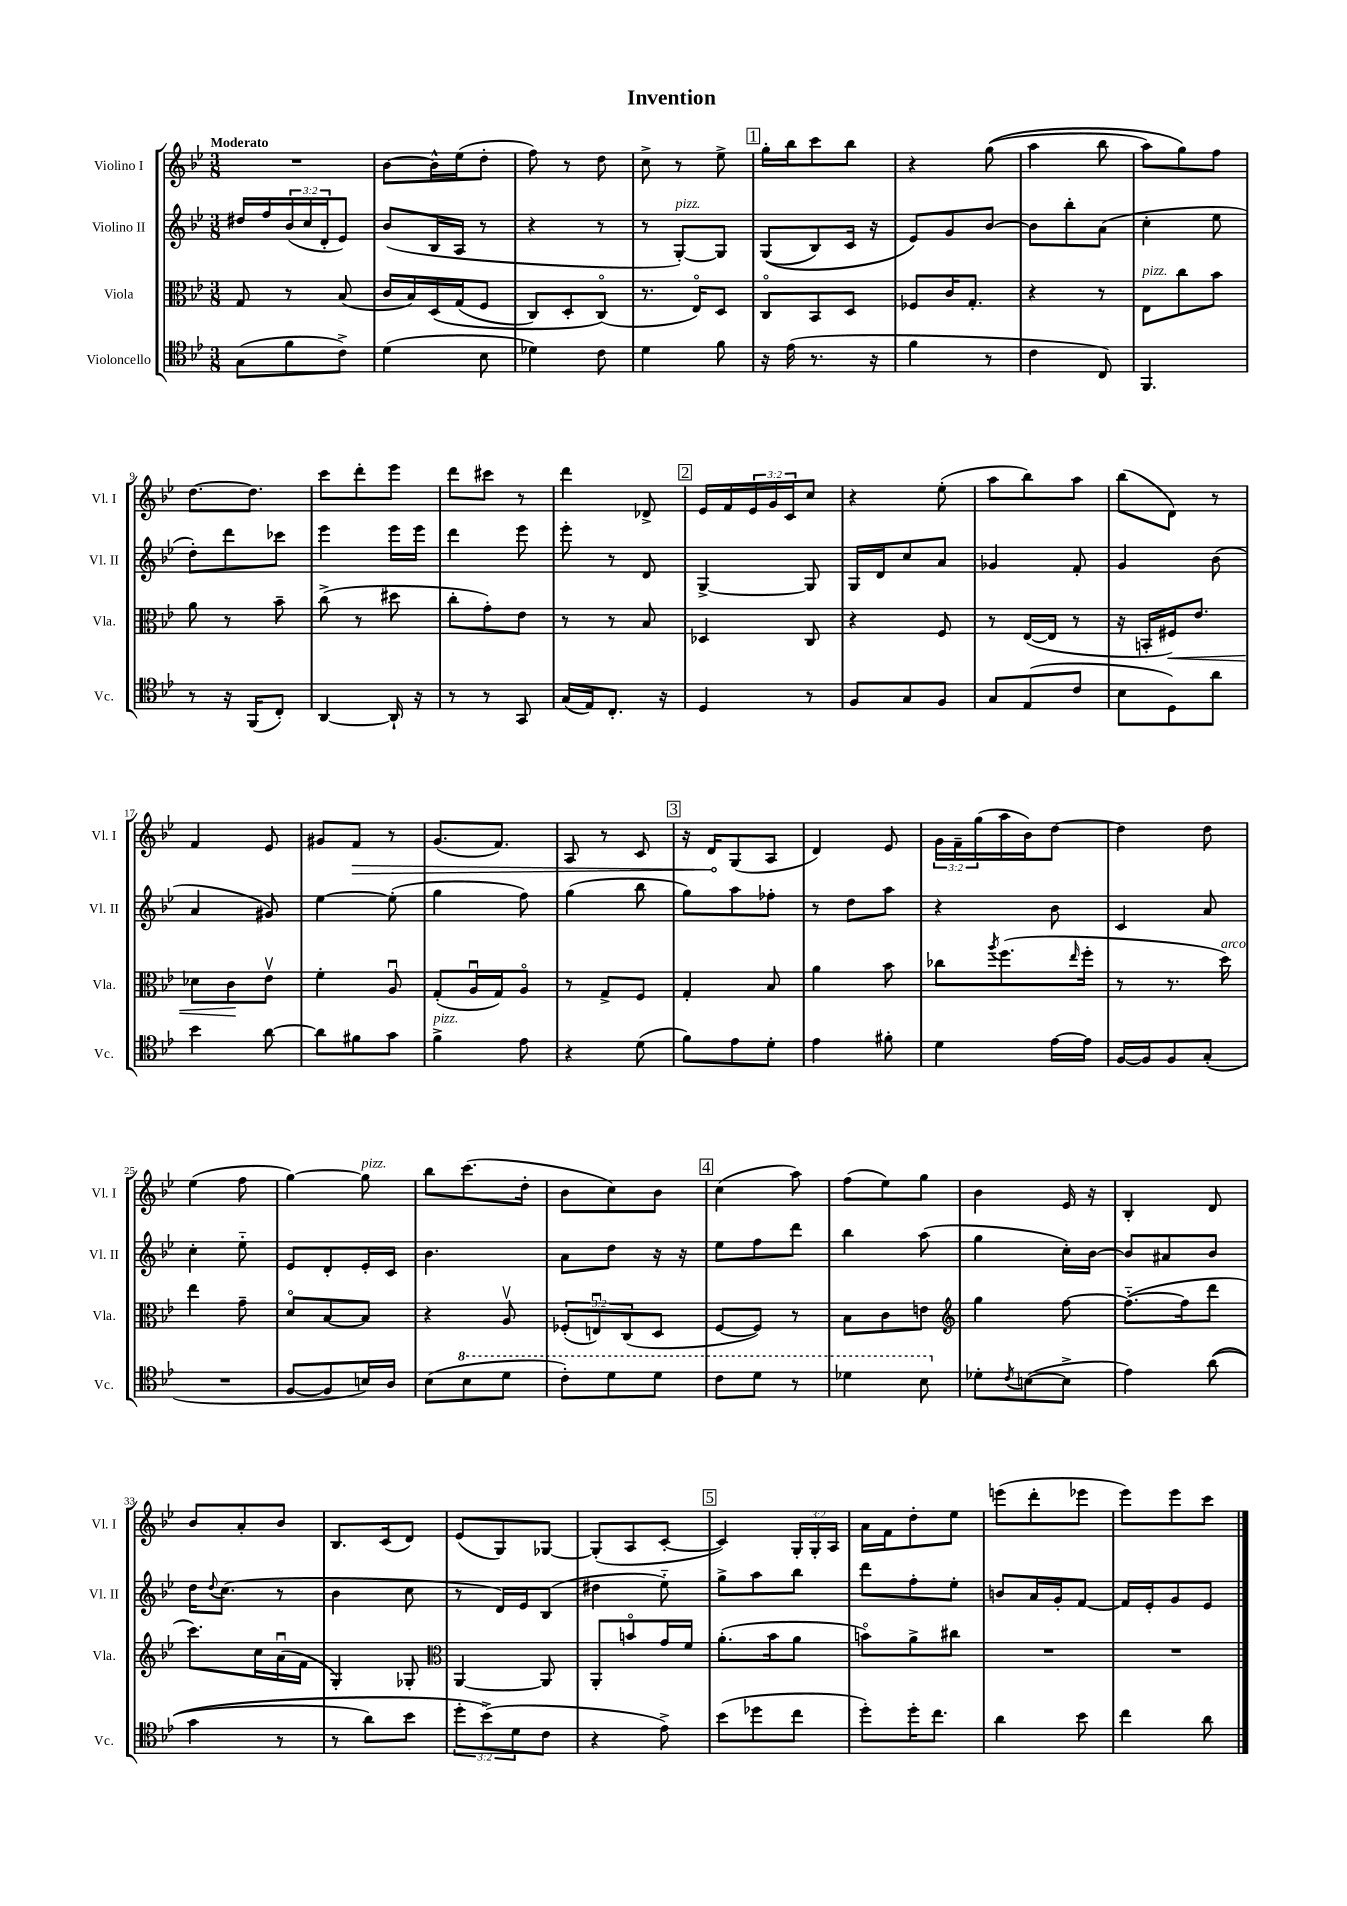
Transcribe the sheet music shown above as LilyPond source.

\header { title = "Invention" }
<<
\new StaffGroup <<
\new Staff = "s0" \with { instrumentName = "Violino I" shortInstrumentName = "Vl. I" } {
    \clef treble \key bes \major \numericTimeSignature \time 3/8 \override Staff.TupletNumber.text = #tuplet-number::calc-fraction-text \tempo "Moderato"
    R4. |
    bes'8~ bes'16-^ ees''16( d''8-. |
    f''8) r8 d''8 |
    c''8-> r8 ees''8-> |
    \mark \markup { \box "1" } g''16-. bes''16 c'''8 bes''8 |
    r4 g''8(\( |
    a''4 bes''8 |
    a''8) g''8\) f''8 |
    d''8.~ d''8. |
    c'''8 d'''8-. ees'''8 |
    d'''8 cis'''8 r8 |
    d'''4 des'8-> |
    \mark \markup { \box "2" } ees'16 f'16 \tuplet 3/2 { ees'16 g'16 c'16 } c''8 |
    r4 ees''8-.( |
    a''8 bes''8) a''8 |
    bes''8( d'8) r8 |
    f'4 ees'8 |
    gis'8 \once \override Hairpin.circled-tip = ##t f'8\> r8 |
    g'8.( f'8.) |
    a8 r8 c'8 |
    \mark \markup { \box "3" } r16 d'16\! g8( a8 |
    d'4) ees'8 |
    \tuplet 3/2 { g'16 f'16-- g''16( } a''16 bes'16) d''8~ |
    d''4 d''8 |
    ees''4( f''8 |
    g''4~) g''8^\markup { \italic "pizz." } |
    bes''8 c'''8.( d''16-. |
    bes'8 c''8) bes'8 |
    \mark \markup { \box "4" } c''4( a''8) |
    f''8( ees''8) g''8 |
    bes'4 ees'16 r16 |
    bes4-. d'8 |
    bes'8 a'8-. bes'8 |
    bes8. c'16( d'8) |
    ees'8( g8) ges8~ |
    ges8-.( a8 c'8~-. |
    \mark \markup { \box "5" } c'4) \tuplet 3/2 { g16-. g16-. a16 } |
    a'16 f'16 d''8-. ees''8 |
    e'''8( d'''8-. ees'''8 |
    ees'''8) ees'''8 c'''8 \bar "|." |
}
\new Staff = "s1" \with { instrumentName = "Violino II" shortInstrumentName = "Vl. II" } {
    \clef treble \key bes \major \numericTimeSignature \time 3/8 \override Staff.TupletNumber.text = #tuplet-number::calc-fraction-text
    dis''16 f''16 \tuplet 3/2 { bes'16( c''16 d'16-. } ees'8) |
    bes'8( bes16 a16 r8 |
    r4 r8 |
    r8 g8~-.^\markup { \italic "pizz." }) g8 |
    \mark \markup { \box "1" } g8(\( bes8) c'16 r16 |
    ees'8\) g'8 bes'8~ |
    bes'8 bes''8-. a'8( |
    c''4-. ees''8 |
    d''8-.) d'''8 ces'''8 |
    ees'''4 ees'''16 ees'''16 |
    d'''4 ees'''8 |
    ees'''8-. r8 d'8 |
    \mark \markup { \box "2" } g4~-> g8 |
    g16 d'16 c''8 a'8 |
    ges'4 f'8-. |
    g'4 bes'8( |
    a'4 gis'8) |
    ees''4~ ees''8-.( |
    g''4 f''8) |
    g''4( bes''8 |
    \mark \markup { \box "3" } g''8) a''8 fes''8-. |
    r8 d''8 a''8 |
    r4 bes'8 |
    c'4 a'8 |
    c''4-. ees''8-_ |
    ees'8 d'8-. ees'16-. c'16 |
    bes'4. |
    a'8 d''8 r16 r16 |
    \mark \markup { \box "4" } ees''8 f''8 d'''8 |
    bes''4 a''8( |
    g''4 c''16-.) bes'16~ |
    bes'8 ais'8 bes'8 |
    d''16 \appoggiatura { d''8 } c''8.( r8 |
    bes'4 c''8 |
    r8 d'16) ees'16 bes8( |
    dis''4 ees''8-_) |
    \mark \markup { \box "5" } g''8-> a''8 bes''8 |
    d'''8 f''8-. ees''8-. |
    b'8 a'16 g'16-. f'8~ |
    f'16 ees'16-. g'8 ees'8 \bar "|." |
}
\new Staff = "s2" \with { instrumentName = "Viola" shortInstrumentName = "Vla." } {
    \clef alto \key bes \major \numericTimeSignature \time 3/8 \override Staff.TupletNumber.text = #tuplet-number::calc-fraction-text
    g8 r8 bes8( |
    c'16 bes16) d16\( g16( f8 |
    c8) d8-. c8\flageolet(\) |
    r8. ees16\flageolet) d8 |
    \mark \markup { \box "1" } c8\flageolet bes,8 d8 |
    fes8 c'16 g8.-. |
    r4 r8 |
    ees8^\markup { \italic "pizz." } c''8 bes'8 |
    a'8 r8 bes'8-- |
    c''8->( r8 dis''8 |
    c''8-. g'8-.) ees'8 |
    r8 r8 bes8 |
    \mark \markup { \box "2" } des4 c8 |
    r4 f8 |
    r8 ees16~( ees16 r8 |
    r16 b,16-. fis16\<) ees'8. |
    des'8 c'8\! ees'8\upbow |
    f'4-. a8\downbow |
    g8-.( a16\downbow g16) a8\flageolet |
    r8 g8-> f8 |
    \mark \markup { \box "3" } g4-. bes8 |
    a'4 bes'8 |
    ces''8 \acciaccatura { a''8 } f''8.( \grace { ees''16 } f''16-. |
    r8 r8. d''16^\markup { \italic "arco" }) |
    ees''4 g'8-- |
    d'8\flageolet bes8~ bes8 |
    r4 a8\upbow |
    \tuplet 3/2 { fes8-.( e8\downbow) c8( } d8 |
    \mark \markup { \box "4" } f8~ f8) r8 |
    bes8 c'8 e'8 |
    \clef treble g''4 f''8~ |
    f''8.~-_( f''16 d'''8 |
    c'''8.) c''16 a'16\downbow( f'16 |
    g4-.) ges8-. |
    \clef alto a,4~ a,8 |
    a,8-. b'8\flageolet g'16 f'16 |
    \mark \markup { \box "5" } a'8.-.( bes'16 a'8 |
    b'8\flageolet) a'8-> cis''8 |
    R4. |
    R4. \bar "|." |
}
\new Staff = "s3" \with { instrumentName = "Violoncello" shortInstrumentName = "Vc." } {
    \clef tenor \key bes \major \numericTimeSignature \time 3/8 \override Staff.TupletNumber.text = #tuplet-number::calc-fraction-text
    g8( f'8 c'8->) |
    d'4( bes8 |
    des'4) c'8 |
    d'4 f'8 |
    \mark \markup { \box "1" } r16 ees'16( r8. r16 |
    f'4 r8 |
    c'4 c8) |
    f,4. |
    r8 r16 f,16( c8-.) |
    a,4~ a,16-! r16 |
    r8 r8 g,8 |
    g16( ees16) c8.-. r16 |
    \mark \markup { \box "2" } d4 r8 |
    f8 g8 f8 |
    g8 ees8( c'8 |
    bes8 d8) a'8 |
    bes'4 a'8~ |
    a'8 fis'8 g'8 |
    f'4->^\markup { \italic "pizz." } ees'8 |
    r4 d'8( |
    \mark \markup { \box "3" } f'8) ees'8 d'8-. |
    ees'4 fis'8-. |
    d'4 ees'16~ ees'16 |
    f16~ f16 f8 g8-.( |
    R4. |
    f8~ f8 b16) a16 |
    bes8( \ottava #1 bes'8 d''8 |
    c''8-.) d''8 d''8 |
    \mark \markup { \box "4" } c''8 d''8 r8 |
    des''4 bes'8 \ottava #0 |
    des'8-. \acciaccatura { c'8 } b8~( b8-> |
    ees'4) a'8(\( |
    g'4 r8 |
    r8 a'8) bes'8 |
    \tuplet 3/2 { d''8-. bes'8->(\) d'8 } c'8 |
    r4 ees'8->) |
    \mark \markup { \box "5" } bes'8( des''8 c''8 |
    d''8-.) d''16-. c''8. |
    a'4 bes'8 |
    c''4 a'8 \bar "|." |
}
>>
>>
